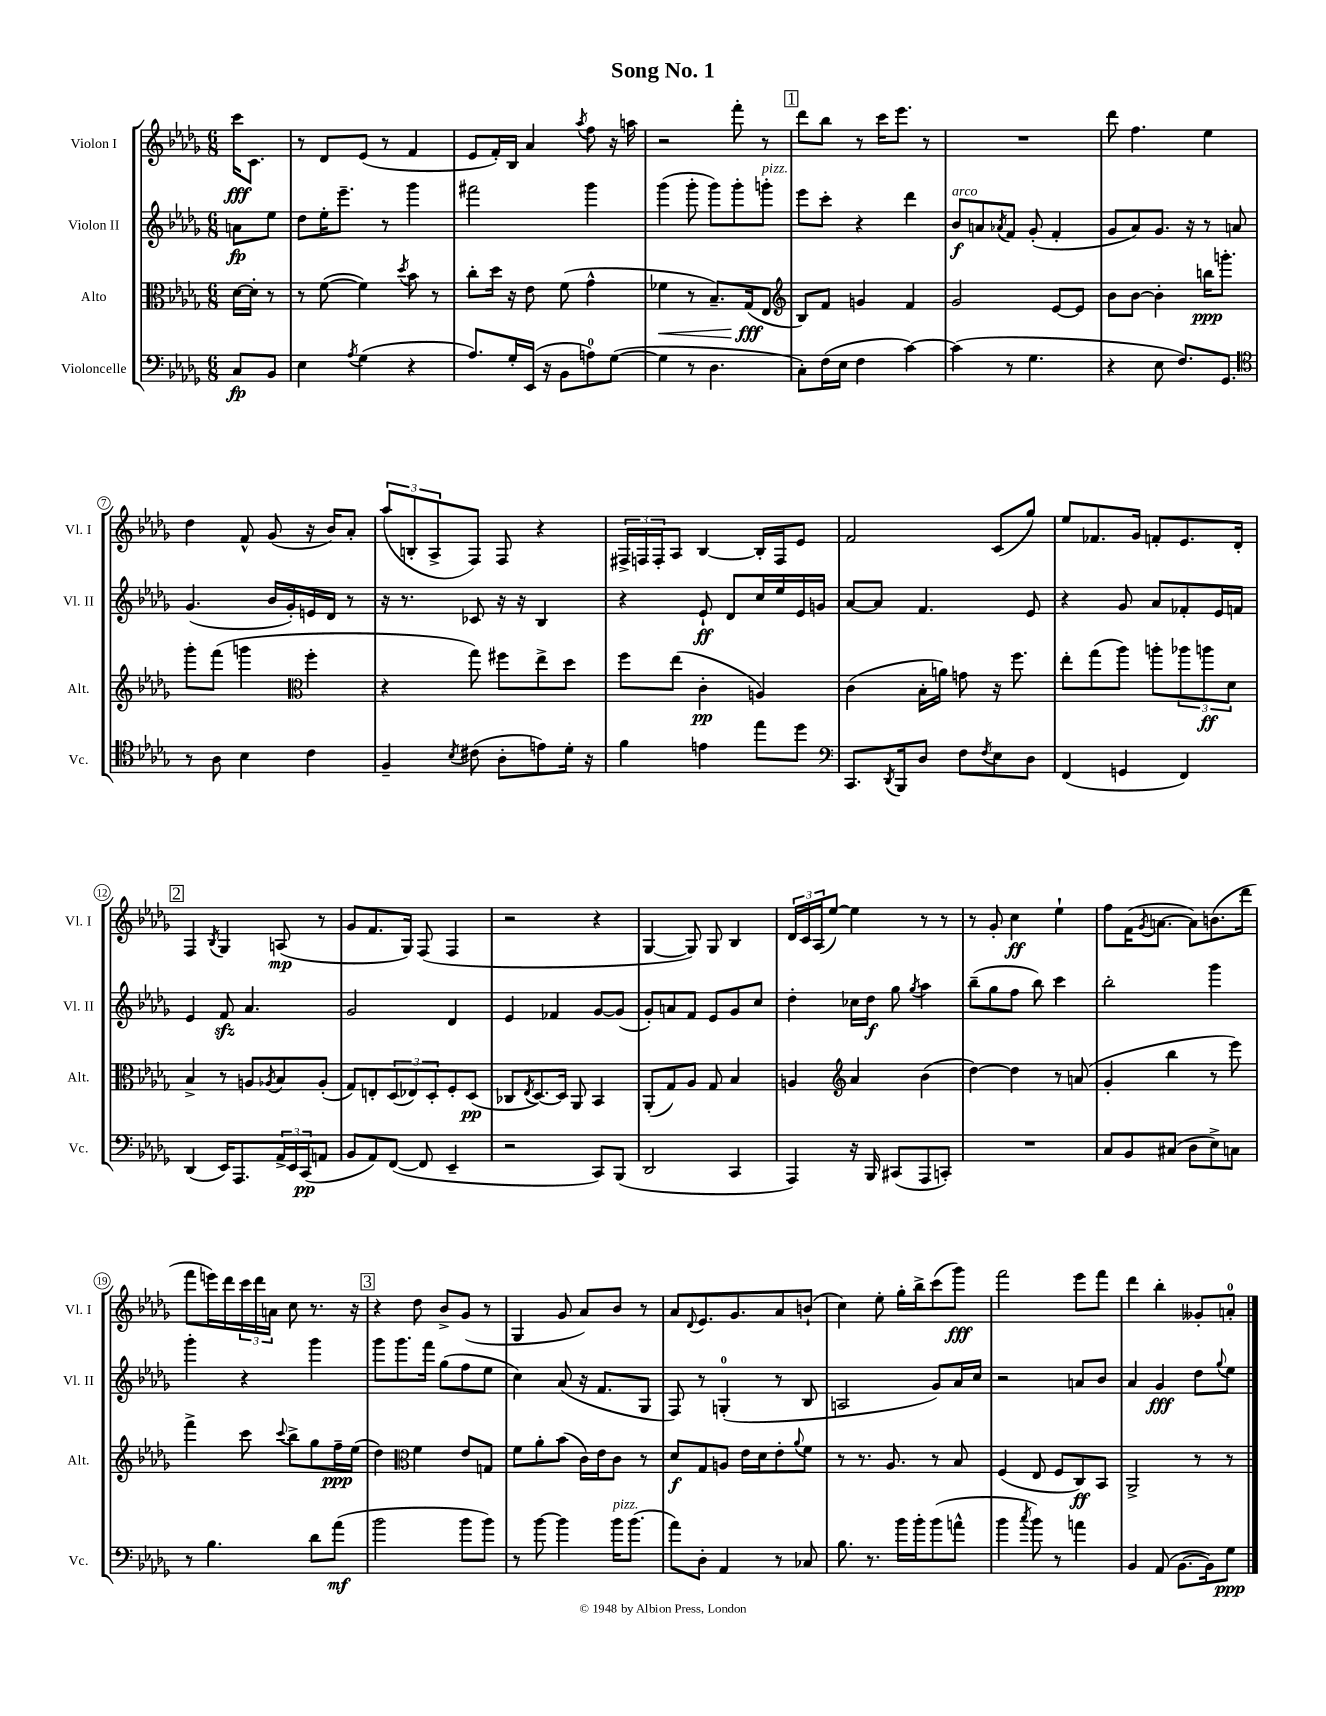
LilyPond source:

\header { title = "Song No. 1" }
<<
\new StaffGroup <<
\new Staff = "s0" \with { instrumentName = "Violon I" shortInstrumentName = "Vl. I" } {
    \clef treble \key des \major \numericTimeSignature \time 6/8 \partial 4
    c'''16\fff c'8. |
    r8 des'8 ees'8( r8 f'4 |
    ees'8 f'16-.) bes16 aes'4 \acciaccatura { aes''8 } f''8 r16 a''16 |
    r2 f'''8-. r8 |
    \mark \markup { \box "1" } des'''8 bes''8 r8 c'''16 ees'''8. r8 |
    R2. |
    des'''8 f''4. ees''4 |
    des''4 f'8-^ ges'8( r16 bes'16) aes'8-. |
    \tuplet 3/2 { aes''8( b8-. aes8-> } f8) f8 r4 |
    \tuplet 3/2 { fis16-> f16 f16-. } aes8 bes4~ bes16-. f16 ees'8 |
    f'2 c'8( ges''8) |
    ees''8 fes'8. ges'16 f'8-. ees'8. des'16-. |
    \mark \markup { \box "2" } f4 \acciaccatura { bes8 } ges4 a8\mp( r8 |
    ges'8 f'8. ges16) f8( f4 |
    r2 r4 |
    ges4~ ges8) ges8 bes4 |
    \tuplet 3/2 { des'16 c'16 aes16( } ees''8~) ees''4 r8 r8 |
    r8 ges'8-. c''4\ff ees''4-! |
    f''8 f'16( \acciaccatura { ges'8 } a'8.~ a'8) b'8.( des'''16 |
    f'''8 e'''16) des'''16 \tuplet 3/2 { c'''16 des'''16 a'16 } c''8 r8. r16 |
    \mark \markup { \box "3" } r4 des''8 bes'8-> ges'8( r8 |
    ges4 ges'8 aes'8) bes'8 r8 |
    aes'8 \appoggiatura { des'8 } ees'8. ges'8. aes'8 b'8-!( |
    c''4) ees''8-. ges''16-. bes''16-> c'''8( ges'''8\fff) |
    f'''2 ees'''8 f'''8 |
    des'''4 bes''4-. geses'8-. a'8-0-. \bar "|." |
}
\new Staff = "s1" \with { instrumentName = "Violon II" shortInstrumentName = "Vl. II" } {
    \clef treble \key des \major \numericTimeSignature \time 6/8 \partial 4
    a'8\fp ees''8 |
    des''8 ees''16-. ees'''8.-- r8 ges'''4 |
    fis'''2 ges'''4 |
    ges'''4( ges'''8-. ges'''8) ges'''8-. g'''8-.^\markup { \italic "pizz." } |
    \mark \markup { \box "1" } ees'''8 c'''8-. r4 des'''4 |
    bes'8\f^\markup { \italic "arco" } a'8 \acciaccatura { aes'8 } f'8 ges'8-.( f'4-. |
    ges'8 aes'8) ges'8. r16 r8 a'8 |
    ges'4.( bes'16 ges'16-.) e'16 des'16 r8 |
    r16 r8. ces'8 r16 r16 bes4 |
    r4 ees'8-!\ff des'8 c''16 ees''16 ees'16 g'16 |
    aes'8~ aes'8 f'4. ees'8 |
    r4 ges'8 aes'8 fes'8-. ees'16 f'16 |
    \mark \markup { \box "2" } ees'4 f'8\sfz aes'4. |
    ges'2 des'4 |
    ees'4 fes'4 ges'8~ ges'8( |
    ges'8-.) a'8 f'8 ees'8 ges'8 c''8 |
    des''4-. ces''16 des''16\f ges''8 \acciaccatura { ges''8 } aes''4 |
    bes''8--( ges''8 f''8 bes''8) c'''4 |
    bes''2-. ges'''4 |
    ges'''4-. r4 ges'''4 |
    \mark \markup { \box "3" } ges'''8 ges'''8. f'''16 ges''8( f''8 ees''8 |
    c''4) aes'8( r16 f'8. ges8 |
    f8) r8 g4-0-.( r8 bes8 |
    a2 ges'8) aes'16 c''16 |
    r2 a'8 bes'8 |
    aes'4 ges'4\fff des''8 \appoggiatura { ges''8 } ees''8 \bar "|." |
}
\new Staff = "s2" \with { instrumentName = "Alto" shortInstrumentName = "Alt." } {
    \clef alto \key des \major \numericTimeSignature \time 6/8 \partial 4
    des'16~ des'16-. r8 |
    r8 f'8~( f'4) \acciaccatura { des''8 } bes'8 r8 |
    c''8-. des''16 r16 ees'8 f'8( ges'4-^ |
    fes'4\< r8 bes8.--) ges16\fff\!( ees8 |
    \mark \markup { \box "1" } \clef treble bes8) f'8 g'4 f'4 |
    ges'2 ees'8~ ees'8 |
    bes'8 bes'8~ bes'4-. b''16\ppp g'''8.-. |
    ges'''8-. f'''8( g'''4 \clef alto f''4-. |
    r4 ges''8) fis''8 ees''8-> des''8 |
    f''8 ees''8( c'4-.\pp a4) |
    c'4( bes16-. a'16) g'8 r16 f''8. |
    ees''8-. ges''8( aes''8) a''8-. \tuplet 3/2 { aes''8 a''8\ff des'8 } |
    \mark \markup { \box "2" } bes4-> r8 a8 \acciaccatura { aes8 } bes8 aes8-.( |
    ges8) e8-. \tuplet 3/2 { des8( ees8) des8-. } f8-. des8\pp( |
    ces8 \acciaccatura { ees8 } des8.~) des16 aes,8 bes,4 |
    aes,8-.( ges8) aes8 ges8 bes4 |
    a4 \clef treble aes'4 bes'4( |
    des''4~) des''4 r8 a'8( |
    ges'4-. bes''4 r8 ees'''8) |
    f'''4-> c'''8 \appoggiatura { c'''8 } bes''8-> ges''8 f''16--\ppp ees''16( |
    \mark \markup { \box "3" } des''4) \clef alto f'4 ees'8 g8 |
    f'8 aes'8-. bes'8( c'16) ees'16 c'8 r8 |
    des'8\f ges8 a8 ees'16 des'16 ees'8-. \appoggiatura { aes'8 } f'8 |
    r8 r8. aes8. r8 bes8 |
    f4( ees8 f8 c8\ff) bes,8 |
    aes,2-> r8 r8 \bar "|." |
}
\new Staff = "s3" \with { instrumentName = "Violoncelle" shortInstrumentName = "Vc." } {
    \clef bass \key des \major \numericTimeSignature \time 6/8 \partial 4
    c8\fp bes,8 |
    ees4 \acciaccatura { aes8 } ges4( r4 |
    aes8.) ges16-. ees,16( r16 bes,8 a8-0) ges8~( |
    ges4 r8 des4. |
    \mark \markup { \box "1" } c8-.) f16( ees16 f4 c'4~) |
    c'4( r8 ges4. |
    r4 ees8 f8.) ges,8. |
    \clef tenor r8 aes8 bes4 c'4 |
    f4-- \acciaccatura { bes8 } cis'8( aes8-. e'8) des'16-. r16 |
    f'4 e'4 ees''8 des''8 |
    \clef bass c,8. \acciaccatura { des,8 } bes,,16 des8 f8 \acciaccatura { f8 } ees8 des8 |
    f,4( g,4 f,4) |
    \mark \markup { \box "2" } des,4( ees,16) aes,,8. \tuplet 3/2 { aes,16-> ees,16 c,16\pp( } a,8 |
    bes,8 aes,8) f,8~( f,8 ees,4-- |
    r2 c,8) bes,,8( |
    des,2 c,4 |
    aes,,4) r16 bes,,16 cis,8( aes,,8 c,8-.) |
    R2. |
    c8 bes,8 cis8( des8 ees8->) c8 |
    r8 bes4. des'8 aes'8\mf( |
    \mark \markup { \box "3" } bes'2 bes'8 bes'8) |
    r8 bes'8~ bes'4 bes'16^\markup { \italic "pizz." } bes'8.( |
    aes'8) des8-. aes,4 r8 ces8 |
    bes8. r8. bes'16 bes'16-. bes'8( a'8-^ |
    bes'4 \acciaccatura { c''8 } bes'8) r8 a'4 |
    bes,4 aes,8( bes,8.~ bes,16) ges8\ppp \bar "|." |
}
>>
>>
\layout { \context { \Score \override BarNumber.stencil = #(make-stencil-circler 0.1 0.3 ly:text-interface::print) } }
